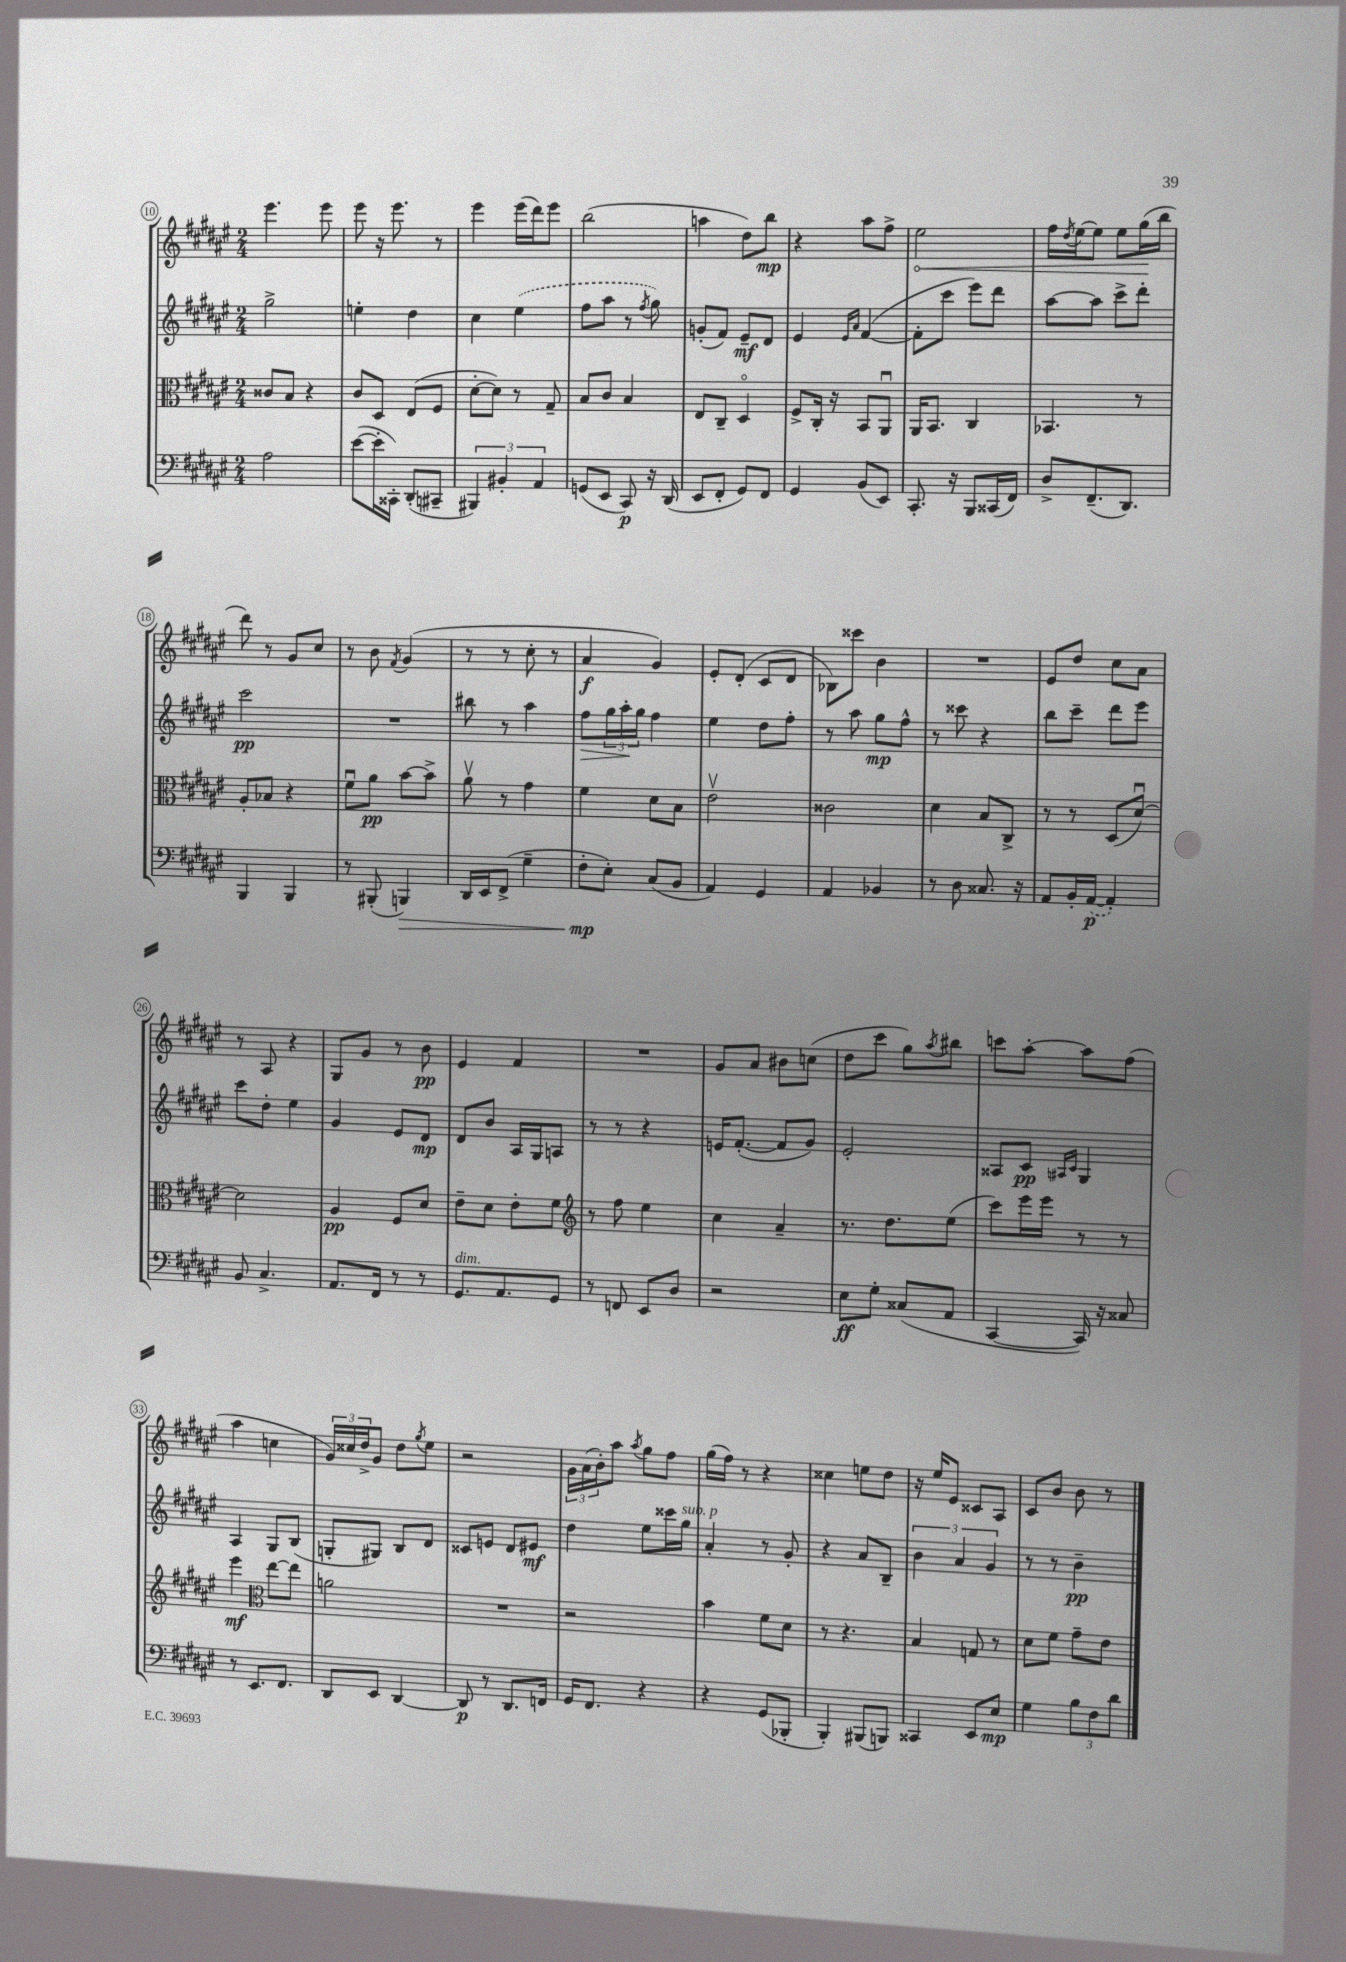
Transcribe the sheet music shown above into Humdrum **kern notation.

**kern	**kern	**kern	**kern
*staff4	*staff3	*staff2	*staff1
*clefF4	*clefC3	*clefG2	*clefG2
*k[f#c#g#d#a#e#]	*k[f#c#g#d#a#e#]	*k[f#c#g#d#a#e#]	*k[f#c#g#d#a#e#]
*M2/4	*M2/4	*M2/4	*M2/4
2A#\	8c##/L	2gg#^\	4.eee#\
.	8B/J	.	.
.	4r	.	.
.	.	.	8eee#\
=	=	=	=
([8e#\L	8c#/L	4ee'\	8eee#\
16e#'\]L	8D#/J	.	16r
16CC##'\JJ)	.	.	8.eee#\
(8DD#'/L	(8E#/L	4dd#\	.
8CC#~/J	8F#/J	.	8r
=	=	=	=
6BBB#/)	[8d#'\L	4cc#\	4eee#\
.	8d#\]J)	.	.
6BB#'/	.	.	.
.	8r	(4ee#\	(16eee#\LL
.	.	.	16ddd#\J)
6AA#/	.	.	.
.	8G#~/	.	8eee#\J
=	=	=	=
(8GG/L	8B/L	8ff#\L	(2bb\
8EE#/J	8c#/J	8aa#\J	.
8CC#/)	4B/	8r	.
.	.	8qff#/	.
16r	.	8gg#\)	.
(16DD#/	.	.	.
=	=	=	=
8EE#/L	8E#/L	(8g'/L	4aa\
8FF#'/J	8C#~/J	8f#/J)	.
8GG#/L)	4D#o/	8e#~/L	8dd#\L)
8FF#/J	.	8d#/J	8bb\J
=	=	=	=
4GG#/	8F#^/L	4e#/	4r
.	16C#'/Jk	.	.
.	16r	.	.
.	.	16qqe#/LL	.
.	.	16qqa#/JJ	.
(8BB/L	8BB/L	([4f#/	8aa#\L
8EE#/J)	8AA#u/J	.	8ff#^\J
=	=	=	=
8.CC#'/	16AA#/LK	8f#'\]L	2ee#\
.	8.BB/J	.	.
.	.	8ccc#\J	.
16r	.	.	.
8BBB/L	4C#/	8eee#\L)	.
(16CC##/L	.	8ddd#\J	.
16FF#/JJ)	.	.	.
=	=	=	=
8D#^/L	4.BB-/	[8aa#\L	16ff#\LL
.	.	.	8qdd#/
.	.	.	[16ee#\J
(8.FF#~/	.	8aa#\]J	8ee#\]J
.	.	8ccc#^\L	8ee#\L
8.DD#/J)	.	.	.
.	8r	8ddd#'\J	(16gg#\L
.	.	.	16bb\JJ
=	=	=	=
4BBB/	8A#'/L	2ccc#\	8ddd#\)
.	8B-/J	.	8r
4BBB/	4r	.	8g#/L
.	.	.	8cc#/J
=	=	=	=
8r	8f#u\L	2r	8r
(8BBB#'/	8a#\J	.	8b\
.	.	.	8qf#/
4BBB/)	[8b\L	.	(4g#/
.	8b^\]J	.	.
=	=	=	=
16DD#/LL	8a#v\	8bb#\	8r
16EE#/J	.	.	.
(8FF#^/J	8r	8r	8r
4G#~\	4g#\	4aa#\	8cc#'\
.	.	.	8r
=	=	=	=
8F#'\L	4f#\	8ff#\L	4a#/
8E#'\J)	.	24gg#\L	.
.	.	24aa#'\	.
.	.	24gg#\JJ	.
(8C#/L	8d#\L	4ff#\	4g#/)
8BB/J	8B\J	.	.
=	=	=	=
4AA#/)	2e#v\	4ee#\	8e#'/L
.	.	.	(8d#'/J
4GG#/	.	8dd#\L	8c#/L
.	.	8ff#'\J	8d#/J
=	=	=	=
4AA#/	2c##\	8r	8B-\L)
.	.	8aa#\	8ccc##\J
4BB-/	.	8gg#\L	4b\
.	.	8ff#^^\J	.
=	=	=	=
8r	4d#\	8r	2r
8D#\	.	8ccc##\	.
8.C##/	8B/L	4r	.
.	8C#^/J	.	.
16r	.	.	.
=	=	=	=
8AA#/L	8r	8bb\L	8e#/L
16BB'/L	8r	8ccc#~\J	8dd#/J
([16AA#/JJ	.	.	.
4AA#'/])	(8D#/L	8ddd#\L	8cc#\L
.	[8d#u/J)	8eee#\J	8a#\J
=	=	=	=
8BB/	2d#\]	8ccc#\L	8r
4.C#^/	.	8dd#'\J	8A#/
.	.	4ee#\	4r
=	=	=	=
8.AA#/L	4A#/	4g#/	8G#/L
.	.	.	8g#/J
16FF#/Jk	.	.	.
8r	8F#/L	8e#/L	8r
8r	8d#/J	8d#/J	8b\
=	=	=	=
8.GG#/L	8e#~\L	8d#/L	4e#/
.	8d#\J	8b/J	.
8.AA#/	.	.	.
.	8e#'\L	16A#/LL	4f#/
.	.	16G#/J	.
8GG#/J	8f#\J	8A/J	.
=	=	=	=
*	*clefG2	*	*
8r	8r	8r	2r
8FF/	8ff#\	8r	.
8EE#/L	4ee#\	4r	.
8D#/J	.	.	.
=	=	=	=
2r	4cc#\	16e/LK	8g#/L
.	.	([8.f#'/J	.
.	.	.	8a#/J
.	4a#~/	8f#/]L	8b#\L
.	.	8g#/J)	(8cc\J
=	=	=	=
8E#\L	8.r	2e#'/	8dd#\L
8G#'\J	.	.	8ccc#\J
.	8.dd#\L	.	.
(8C##/L	.	.	8gg#\L)
.	.	.	8qaa#/
8AA#/J	(8ee#\J	.	8bb#\J
=	=	=	=
[4CC#/	8ccc#\L)	8A##/L	8ccc\L
.	16eee#\L	8c#/J	[8aa#'\J
.	16eee#\JJ	.	.
.	.	16qqA#/LL	.
.	.	16qqc#/JJ	.
16CC#/])	8r	4G#/	8aa#\]L
16r	.	.	.
8C##/	8r	.	(8ff#\J
=	=	=	=
8r	4eee#\	4A#/	4aa#\
8.EE#/L	.	.	.
*	*clefC3	*	*
.	[8ee#\L	8G#/L	4cc\
8.FF#/J	.	.	.
.	8ee#\]J	(8B/J	.
=	=	=	=
8DD#/L	2a\	8G'/L	24g#/LL)
.	.	.	24cc##/
.	.	.	24dd#^/J
8EE#/J	.	8G#/J)	8g#/J
[4DD#/	.	8B/L	8dd#\L
.	.	.	8qgg#/
.	.	8d#/J	8ee#\J
=	=	=	=
8DD#/]	2r	8c##/L	2r
8r	.	8e/J	.
8.DD#/L	.	8d#/L	.
.	.	8e#/J	.
16FF/Jk	.	.	.
=	=	=	=
16GG#/LK	2r	4dd#\	24g#\LL
.	.	.	(24a#\
8.FF#/J	.	.	.
.	.	.	24b'\J)
.	.	.	8aa#\J
.	.	.	8qaa#/
4r	.	8ee#\L	8gg#\L
.	.	16ccc##\L	8ff#\J
.	.	16gg#\JJ	.
=	=	=	=
4r	4b\	4a#'/	(16gg#\LL
.	.	.	16ff#\JJ)
.	.	.	8r
(8GG#/L	8f#\L	8r	4r
8BBB-'/J	8d#\J	8g#'/	.
=	=	=	=
4BBB'/)	8r	4r	4cc##\
.	4.r	.	.
(8BBB#/L	.	8a#/L	8ee\L
8BBB/J)	.	8B~/J	8dd#\J
=	=	=	=
4CC##/	4B/	6b\	16r
.	.	.	16ee#/LK
.	.	.	8e#/J
.	.	6a#/	.
8EE#/L	8G/	.	8c##/L
.	.	6g#/	.
8E#/J	8r	.	8A#/J
=	=	=	=
4G#\	8d#\L	8r	8c#/L
.	8f#\J	8r	8b/J
12B\L	8g#~\L	4b~\	8b\
12F#\	.	.	.
.	8e#\J	.	8r
12d#\J	.	.	.
==	==	==	==
*-	*-	*-	*-
